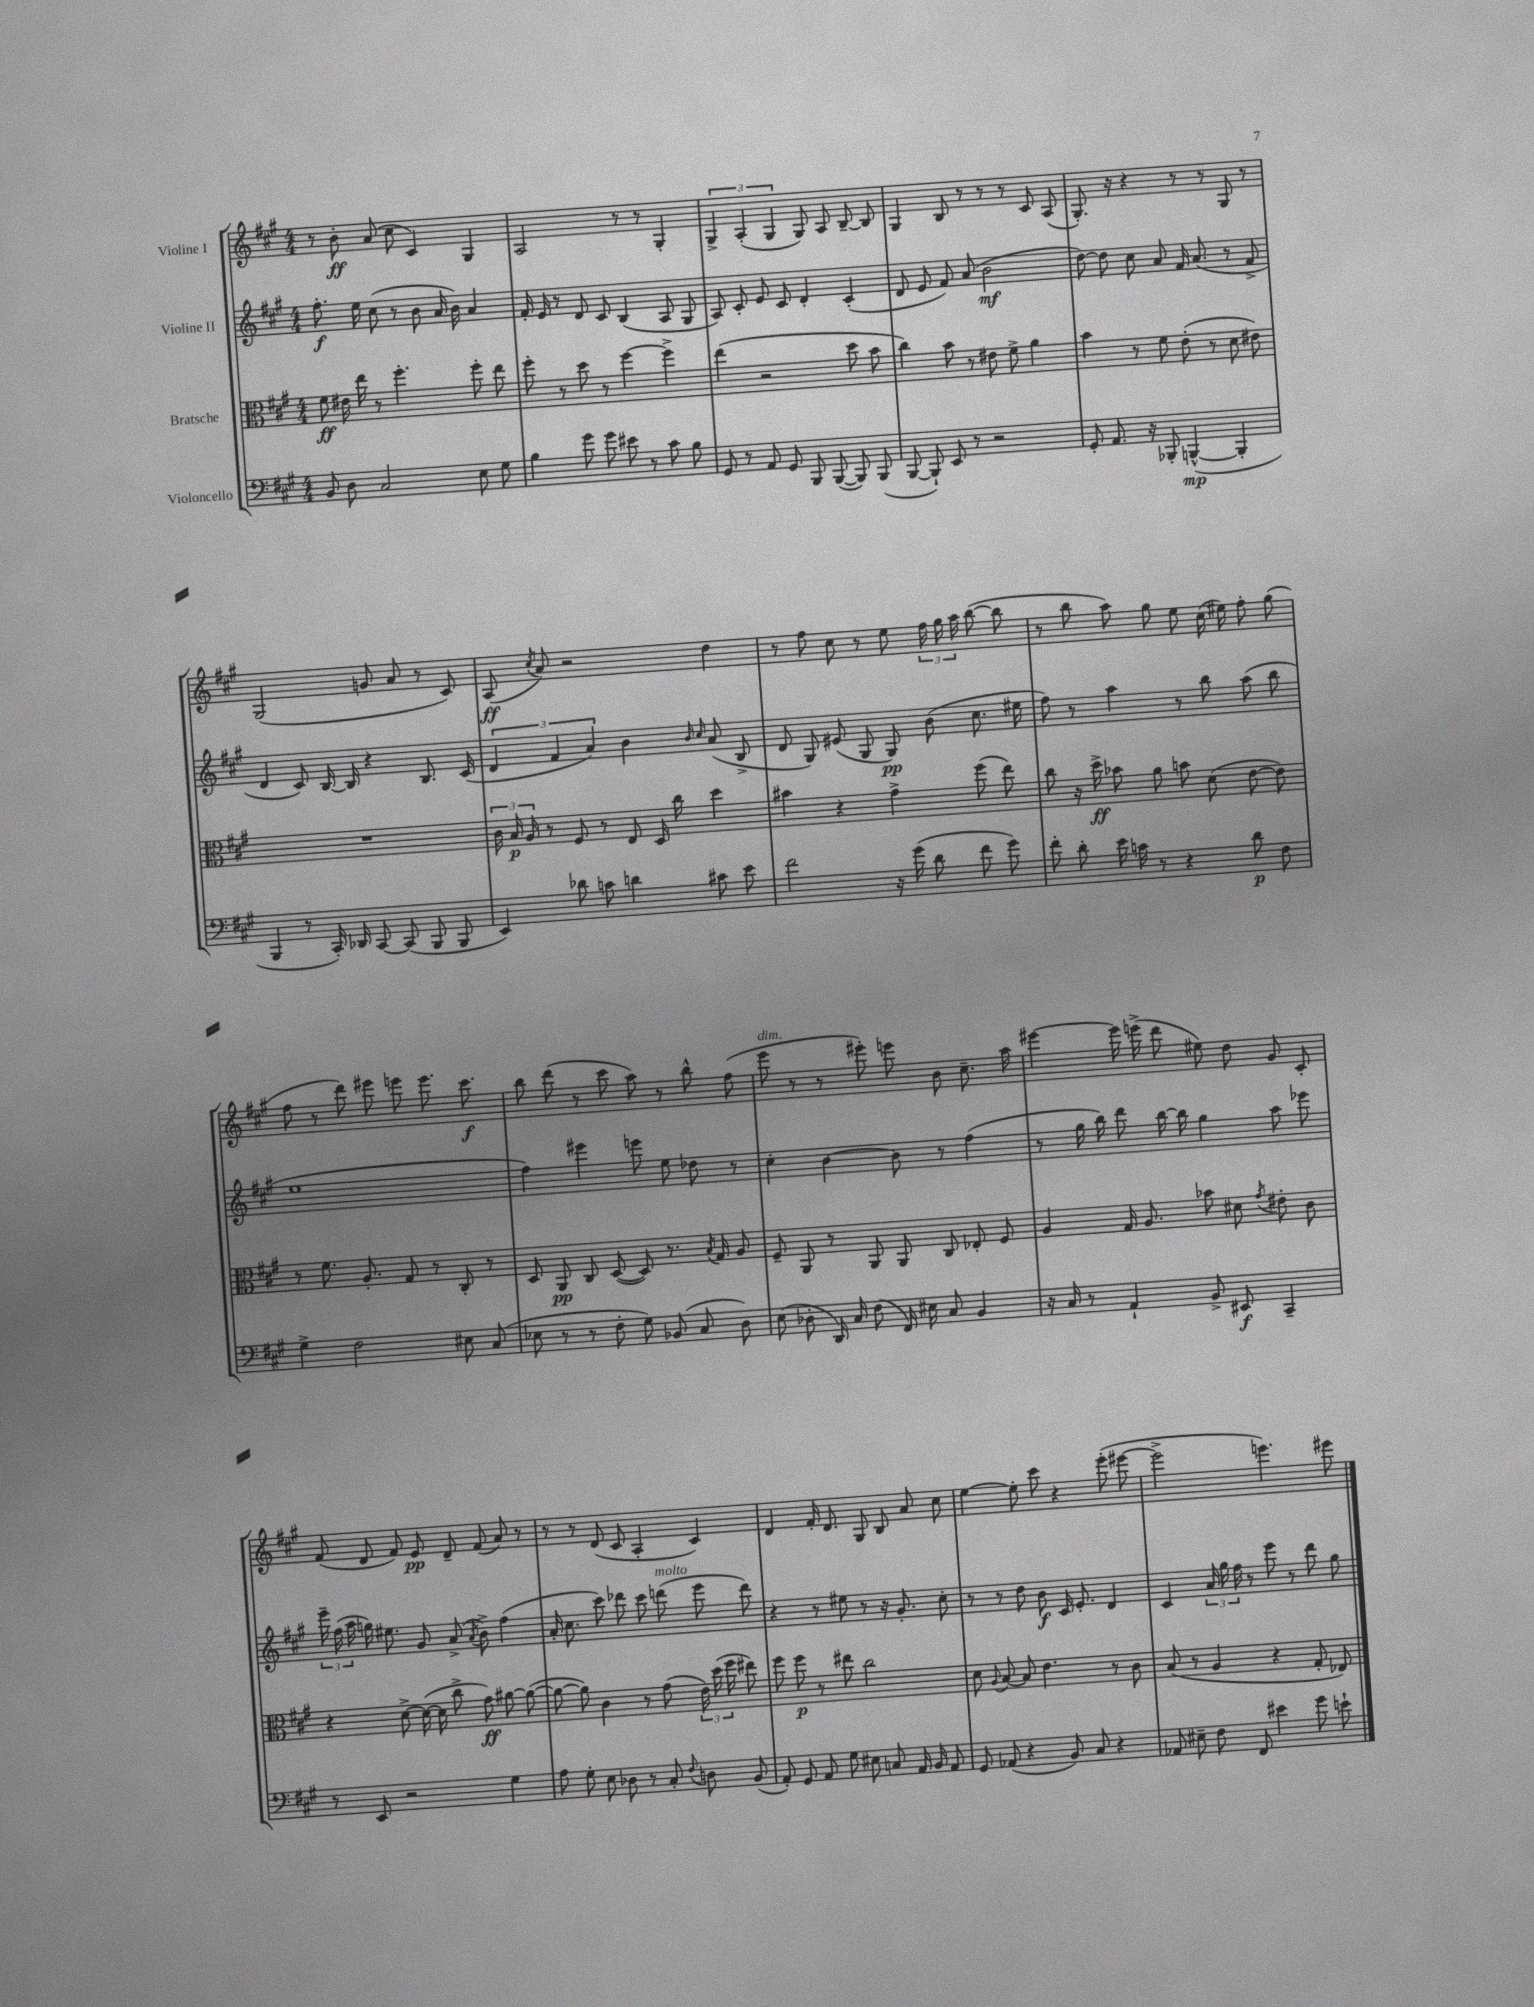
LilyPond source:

<<
\new StaffGroup <<
\new Staff = "s0" \with { instrumentName = "Violine I" } {
    \clef treble \key a \major \numericTimeSignature \time 4/4
    \autoBeamOff r8 b'8-.\ff a'8( cis''8 cis'4) gis4 |
    a2 r8 r8 gis4-. |
    \tuplet 3/2 { gis4-> a4-.( gis4 } gis8) a8 b8~-- b8 |
    gis4 b8 r8 r8 r8 cis'8 a8( |
    gis8.-.) r16 r4 r8 r8 gis8 r8 |
    gis2( g'8 a'8 r8 cis'8) |
    a8\ff( \acciaccatura { cis''8 } a'8) r2 d''4 |
    r8 fis''8 cis''8 r8 e''8 \tuplet 3/2 { fis''16 gis''16 a''16 } b''8~( b''8 |
    r8 b''8 a''8) gis''8 e''8 cis''16( eis''16) fis''8-. gis''8( |
    fis''8 r8 d'''8) eis'''8 e'''8 e'''8. cis'''8.\f |
    b''8 d'''8( r8 cis'''8 a''8) r8 b''8-^ fis''8( |
    e'''8^\markup { \italic "dim." } r8 r8 eis'''8-.) e'''8 b'8 cis''8.-- a''16 |
    eis'''4~ eis'''16 e'''16->( d'''8 eis''8) d''8 gis'8 cis'8-. |
    fis'8( d'8 fis'8) e'8\pp d'8-- fis'8( a'8) r8 |
    r8 r8 d'8( cis'8 a4-. cis'4) |
    d'4 fis'16-. d'8. gis8 b8 a'8 cis''8 |
    e''4~ e''8-. cis'''8 r4 e'''8-.( eis'''8~ |
    eis'''2-> e'''4.) eis'''8 \bar "|." |
}
\new Staff = "s1" \with { instrumentName = "Violine II" } {
    \clef treble \key a \major \numericTimeSignature \time 4/4
    \autoBeamOff fis''8.-.\f e''16 cis''8( r8 b'8 a'16 b'16) a'4 |
    fis'16-. e'16 r8 d'8 cis'8 b4( a8 gis8 |
    a8) cis'8-. e'8 cis'8 d'4-. cis'4-.( |
    d'8 e'8 fis'8) a'8( b'2\mf |
    d''8~) d''8 cis''8 a'8 fis'16 a'8.( r8 fis'8-> |
    d'4 cis'8) b16~ b16 r4 b8. cis'16( |
    \tuplet 3/2 { d'4 fis'4 a'4) } b'4 \grace { b'16 cis''16 } a'8( b8-> |
    d'8 gis8) eis'8( gis8 gis8\pp) b'8( cis''8. eis''16 |
    fis''8) r8 a''4 r8 b''8 a''8( b''8 |
    e''1 |
    fis''4) eis'''4 e'''8 e''8 des''8 r8 |
    cis''4-. b'4~ b'8 r8 fis''4( |
    r8 gis''16 b''16) d'''8 b''16~ b''16 gis''4 a''8 ees'''8 |
    \tuplet 3/2 { e'''16-- fis''16( a''16 } g''16) eis''8. gis'8 a'8->( \acciaccatura { a'8 } b'8->) fis''4( |
    a'16-. cis''8. cis'''8) des'''8 cis'''8 d'''8^\markup { \italic "molto" }( e'''8 d'''8) |
    r4 r8 eis''8 r8 r16 gis'8.-. cis''8-. |
    r8 r8 d''8 b'8\f cis'16 e'8.-. d'4 |
    cis'4 \tuplet 3/2 { a'16 gis''16 fis''16 } r8 e'''8 r8 d'''8 gis''8 \bar "|." |
}
\new Staff = "s2" \with { instrumentName = "Bratsche" } {
    \clef alto \key a \major \numericTimeSignature \time 4/4
    \autoBeamOff fis'8\ff eis'16 e''16 r8 fis''4.-. fis''8-. e''8 |
    fis''8-. r8 d''8 r8 fis''4~ fis''4-> |
    e''4( r2 d''8 b'8 |
    cis''4) b'8 r8 eis'8 fis'8-> a'4 |
    b'4 r8 fis'8 e'8-.( r8 d'8 eis'8) |
    R1 |
    \tuplet 3/2 { cis'16 b16\p a16 } r8 fis8 r8 e8 d16 cis''16 d''4 |
    bis'4 r4 gis'4-> fis''8( e''8) |
    cis''8 r16 d''16->\ff bes'8 a'8 b'8 d'8( e'8~ e'8) |
    r8 fis'8. a8.-. gis8 r8 cis8-. r8 |
    d8 a,8\pp cis8 d8~( d8) r8. \acciaccatura { b8 } gis16 a8 |
    fis8-- a,8 r8 a,8 a,8 cis8 ees8-. fis8 |
    a4 gis16 a8. bes'8 dis'8 \acciaccatura { gis'8 } eis'8-. cis'8 |
    r4 d'8~-> d'16~( d'16 cis''8-> gis'8\ff) ais'8~ ais'8~( |
    ais'8~ ais'8) cis'4 r8 gis'8( \tuplet 3/2 { e'16) d''16( fis''16 } eis''8) |
    fis''8 fis''8\p r8 eis''8 cis''2 |
    d'8 \appoggiatura { a8 } b8~ b8 e'4. r8 cis'8 |
    b8( r8 a4 r4 gis8-. ees8) \bar "|." |
}
\new Staff = "s3" \with { instrumentName = "Violoncello" } {
    \clef bass \key a \major \numericTimeSignature \time 4/4
    \autoBeamOff b,8 d8 cis2 e8 gis8 |
    b4 gis'8 gis'8 eis'8 r8 cis'8 b8 |
    gis,8 r8 a,8 gis,8 b,,8 b,,8~( b,,8) b,,8( |
    b,,8~ b,,8-!) e,8 r8 r2 |
    gis,8-. a,8. r16 bes,,8-. b,,4~-^\mp( b,,4-. |
    b,,4 r8 cis,16-.) des,16 cis,8~ cis,8( b,,8 b,,8 |
    e,4) des'8 c'8 d'4 cis'8 e'8 |
    fis'2 r16 gis'16( d'8 fis'8 gis'8) |
    fis'8-. d'8-. e'16 c'16 r8 r4 d'8\p fis8 |
    gis4-> fis2 eis8 cis8( |
    ees8 r8 r8 fis8-. gis8) bes,8( cis8 d8) |
    e8( des8-. d,16) cis16 fis8( fis,16) eis16 cis8 b,4 |
    r16 cis16 r8 a,4-! b,8-> eis,8\f cis,4-- |
    r8 e,8 r2 gis4 |
    a8 gis8-. e8 des8 r8 cis8-. \appoggiatura { fis8 } d8 b,8( |
    a,8-.) gis,8 a,8 gis8 eis8 c8 a,16 b,16 a,8 |
    gis,8 aes,8( r4 b,8) cis8 r4 |
    aes,8 eis8-- fis8 fis,8 eis'4 gis'8 e'8-! \bar "|." |
}
>>
>>
\layout { \context { \Score \remove "Bar_number_engraver" } }
